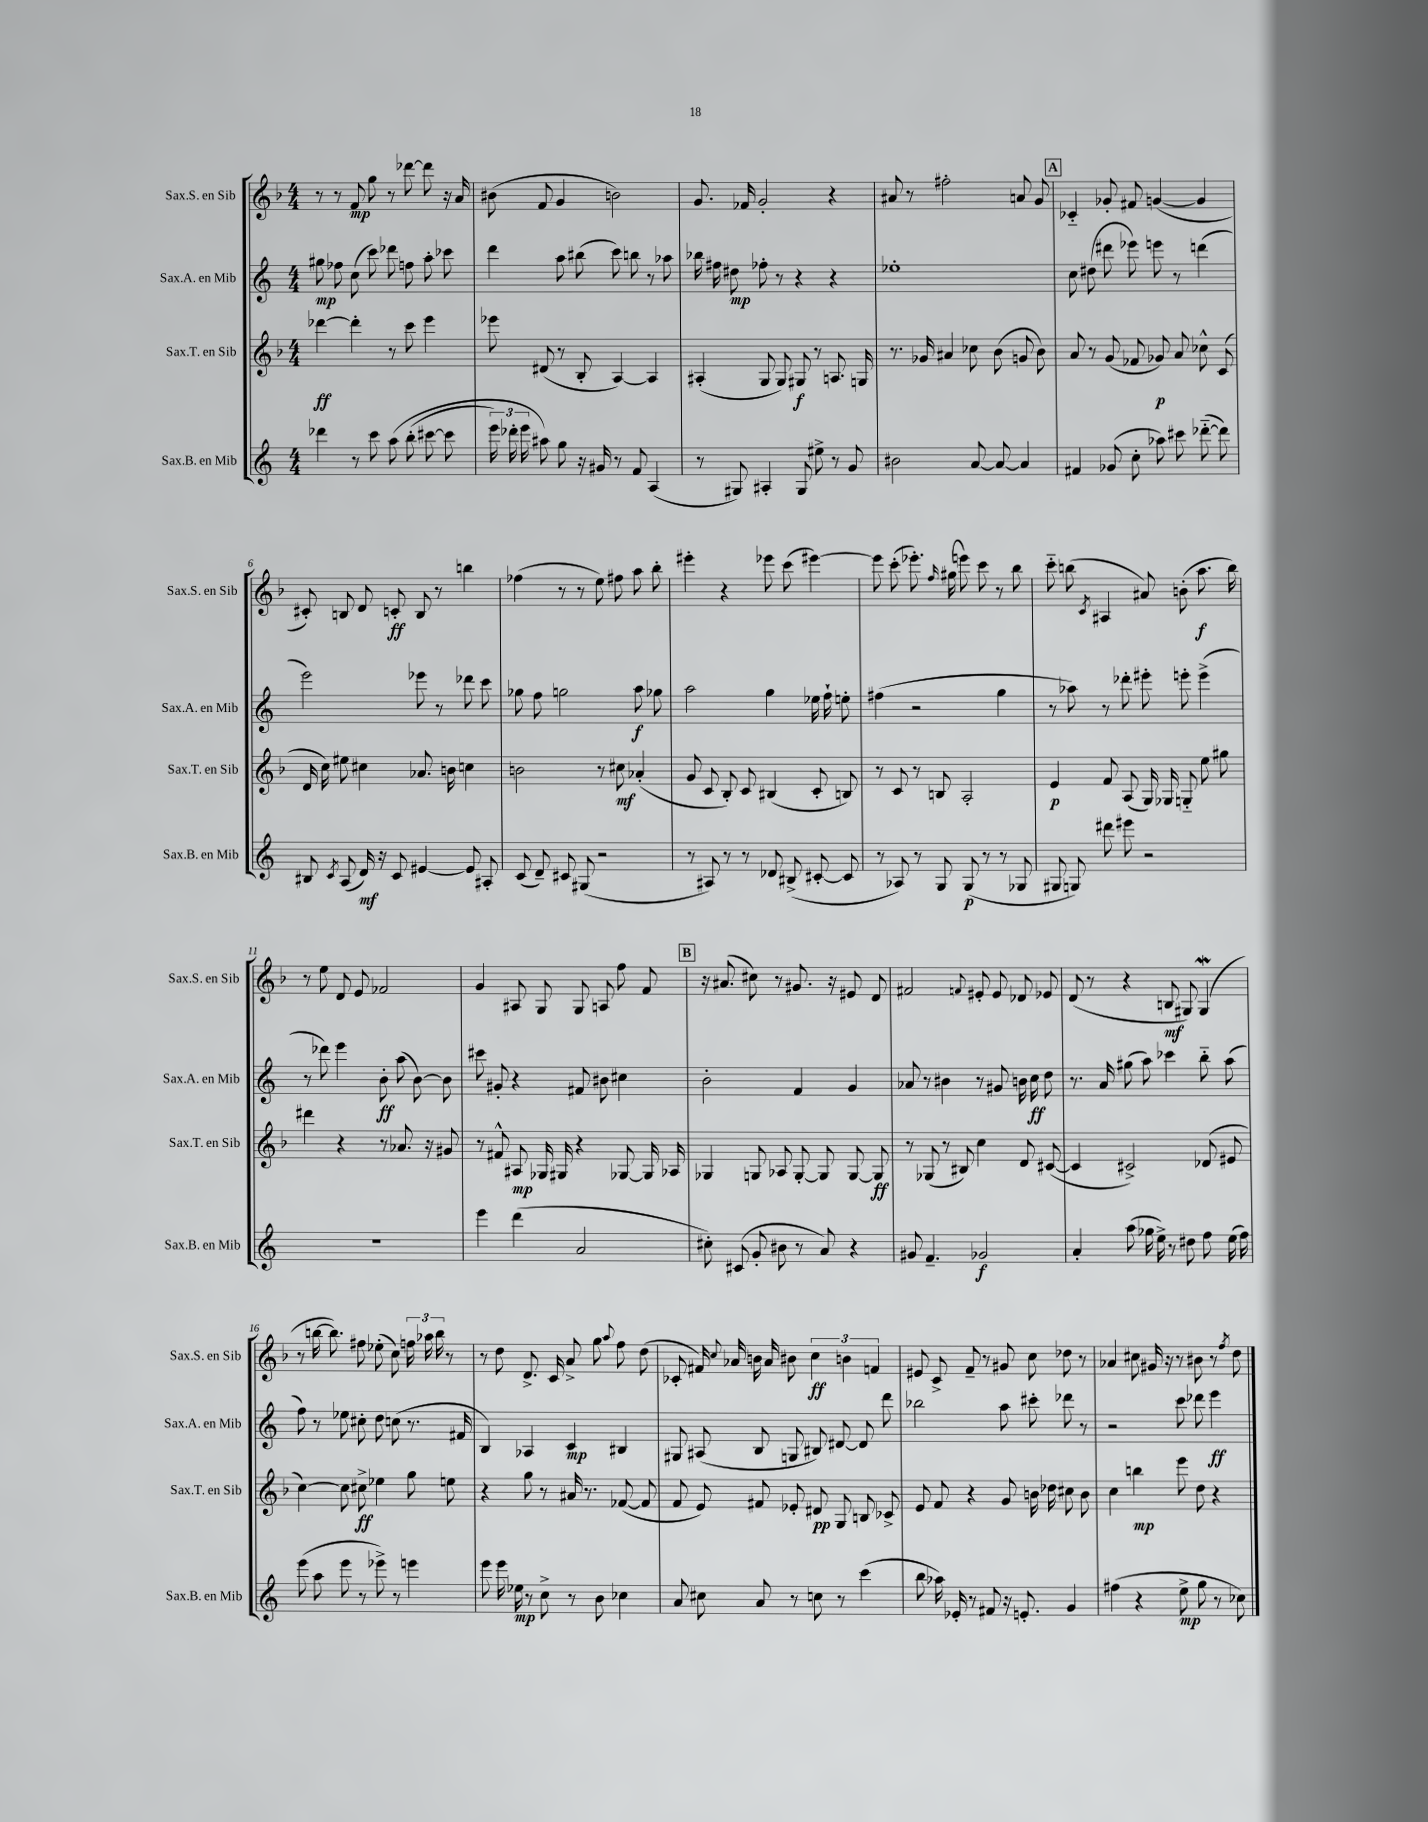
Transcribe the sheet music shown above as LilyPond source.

<<
\new StaffGroup <<
\new Staff = "s0" \with { instrumentName = "Sax.S. en Sib" shortInstrumentName = "Sax.S. en Sib" } {
    \clef treble \key f \major \numericTimeSignature \time 4/4
    \autoBeamOff r8 r8 f'8\mp g''8 r8 des'''8~ des'''8 r16 a'16 |
    bis'8( f'8 g'4 b'2) |
    g'8. fes'16 g'2-. r4 |
    ais'8 r8 fis''2-. a'8 g'8 |
    \mark \markup { \box "A" } ces'4-_ ges'8-. fis'8 g'4~( g'4 |
    cis'8-.) b8 d'8 c'8-.\ff b8 r8 b''4 |
    fes''4( r8 r8 e''8) fis''8 a''8 bes''8-. |
    eis'''4-. r4 ees'''8 c'''8( eis'''4~) |
    eis'''8 c'''8-.( ees'''8.-.) \grace { f''16 } gis''16( e'''8) c'''8 r8 bes''8 |
    c'''8-_ b''8( \acciaccatura { c'8 } ais4 ais'8) b'8-.( a''8.\f b''16) |
    r8 e''8 d'8 e'8 fes'2 |
    g'4 ais8 g8 g8 a8 f''8 f'8 |
    \mark \markup { \box "B" } r16 ais'8.( cis''8) r8 gis'8. r16 eis'8 d'8 |
    fis'2 \appoggiatura { f'8 } eis'8-. eis'8 des'8 ees'8 |
    d'8( r8 r4 b8\mf gis8) gis4\mordent( |
    r8 b''16~ b''8.) fis''8 ees''8-.( c''8) \tuplet 3/2 { f''16 aes''16 b''16 } r8 |
    r8 d''8 d'8.-> c'16 a'8-> g''8 \appoggiatura { a''8 } f''8 d''8( |
    ces'8-. fis'16) \appoggiatura { c''8 } aes'16 b'16 aes'16 bis'8 \tuplet 3/2 { c''4\ff b'4 f'4 } |
    eis'8 c'8-> f'8-- r8 gis'8 c''8 des''8 r8 |
    aes'4 cis''8 gis'16 r16 r8 bis'8 r8 \acciaccatura { f''8 } d''8 \bar "|." |
}
\new Staff = "s1" \with { instrumentName = "Sax.A. en Mib" shortInstrumentName = "Sax.A. en Mib" } {
    \clef treble \key c \major \numericTimeSignature \time 4/4
    \autoBeamOff gis''8\mp fes''8 c''8( c'''8) des'''8 f''8 a''8-. ces'''8 |
    d'''4 a''8 bis''8( c'''8) b''8 r8 aes''8 |
    bes''16 fis''16 dis''8\mp fes''8-. r8 r4 r4 |
    ees''1-. |
    \mark \markup { \box "A" } c''8 dis''8( dis'''8 ees'''8) e'''8 r8 d'''4( |
    e'''2) ees'''8 r8 des'''8 c'''8 |
    ges''8 f''8 g''2 a''8\f ges''8 |
    a''2 g''4 ees''16 f''16-! e''8-. |
    fis''4( r2 g''4 |
    r8 aes''8) r8 des'''8-. eis'''8-. e'''8-. e'''4->( |
    r8 des'''8) e'''4 b'8-.\ff a''8( b'8~) b'8 |
    cis'''8 gis'8-. r4 fis'8 bis'8 cis''4 |
    \mark \markup { \box "B" } b'2-. f'4 g'4 |
    aes'8 r8 bis'4 r8 gis'8 b'16 c''16\ff d''8 |
    r8. a'16 gis''8( a''8) ces'''4 b''8-_ a''8( |
    f''8) r8 ees''8 cis''8-. d''8 c''8( r8. fis'16 |
    b4) aes4 c'4\mp bis4 |
    gis8 ais8( b8 g8 bis8) dis'8~ dis'8 d'''8 |
    bes''2 a''8 cis'''8-. des'''8 r8 |
    r2 c'''8 des'''8 e'''4\ff \bar "|." |
}
\new Staff = "s2" \with { instrumentName = "Sax.T. en Sib" shortInstrumentName = "Sax.T. en Sib" } {
    \clef treble \key f \major \numericTimeSignature \time 4/4
    \autoBeamOff des'''4~\ff des'''4-. r8 c'''8 e'''4 |
    ees'''8 dis'8( r8 bes8-. a4~) a4 |
    ais4-.( g8 g8) gis8\f r8 a8. g16 |
    r8. ges'16 ais'4 ces''8 bes'8( g'8 bes'8) |
    \mark \markup { \box "A" } a'8 r8 g'8( fes'8 ges'8\p) a'8 ces''8-^ c'8( |
    d'16 c''16) eis''8 cis''4 aes'8. b'16 c''4 |
    b'2 r8 cis''8\mf aes'4-.( |
    g'8 c'8 bes8-.) c'8 bis4( c'8-. b8) |
    r8 c'8 r8 b8 a2-. |
    e'4\p f'8 a8( g16) ges16 g8-_ e''8 gis''8 |
    dis'''4 r4 r8 aes'8. r16 gis'8 |
    r8 fis'8-^ ais8\mp ges16 gis16 r4 ges8~ ges16 aes16 |
    \mark \markup { \box "B" } ges4 g8 aes8 g8~-. g8 g8~ g8\ff |
    r8 ges8( r8 bis8) c''4 d'8 cis'8~( |
    cis'4 cis'2->) des'8( eis'8 |
    c''4~) c''8 cis''8->\ff ees''4 g''8 e''8 |
    r4 g''8 r8 ais'16 r8. fes'8~( fes'8 |
    f'8 e'8) fis'8 ees'8-. dis'8\pp g8 b8 ces'8-> |
    e'8 f'8 r4 g'8 b'16 des''16 cis''8 b'8 |
    c''4 b''4\mp e'''8 d''8 r4 \bar "|." |
}
\new Staff = "s3" \with { instrumentName = "Sax.B. en Mib" shortInstrumentName = "Sax.B. en Mib" } {
    \clef treble \key c \major \numericTimeSignature \time 4/4
    \autoBeamOff des'''4 r8 c'''8 a''8\( b''8-.( cis'''8~ cis'''8 |
    \tuplet 3/2 { e'''16) des'''16-. e'''16 } ais''8\) g''8 r16 gis'16 r8 f'8 a4( |
    r8 gis8) ais4-. gis8 eis''8-> r8 g'8 |
    bis'2 a'8~ a'8~ a'4 |
    \mark \markup { \box "A" } fis'4 ges'8( c''8-. aes''8) cis'''8 des'''8~-_( des'''8) |
    bis8 \acciaccatura { c'8 } a8( d'16\mf) r16 c'8 eis'4~ eis'8 ais8-. |
    c'8( d'8--) cis'8 gis8( r2 |
    r8 ais8) r8 r8 des'8 bis8->( cis'8~-. cis'8 |
    r8 aes8) r8 g8 g8\p( r8 r8 ges8 |
    gis8 g8) dis'''8 eis'''8 r2 |
    R1 |
    e'''4 d'''4( a'2 |
    \mark \markup { \box "B" } cis''8-.) cis'8( g'8-. bis'8 r8 a'8) r4 |
    gis'8 f'4.-- ges'2\f |
    a'4-. a''8( ges''16 e''16->) r8 dis''8 f''8 e''16( f''16) |
    e'''8( a''8 e'''8 r8 ees'''8->) r8 e'''4 |
    e'''8 e'''16 ees''16\mp r8 c''8-> r8 b'8 ces''4 |
    a'8 cis''8 a'8 r8 c''8 r8 c'''4( |
    b''8 aes''16) ees'16-. r8 fis'8 r16 e'8.-. g'4 |
    fis''4( r4 e''8->\mp g''8 r8 ces''8) \bar "|." |
}
>>
>>
